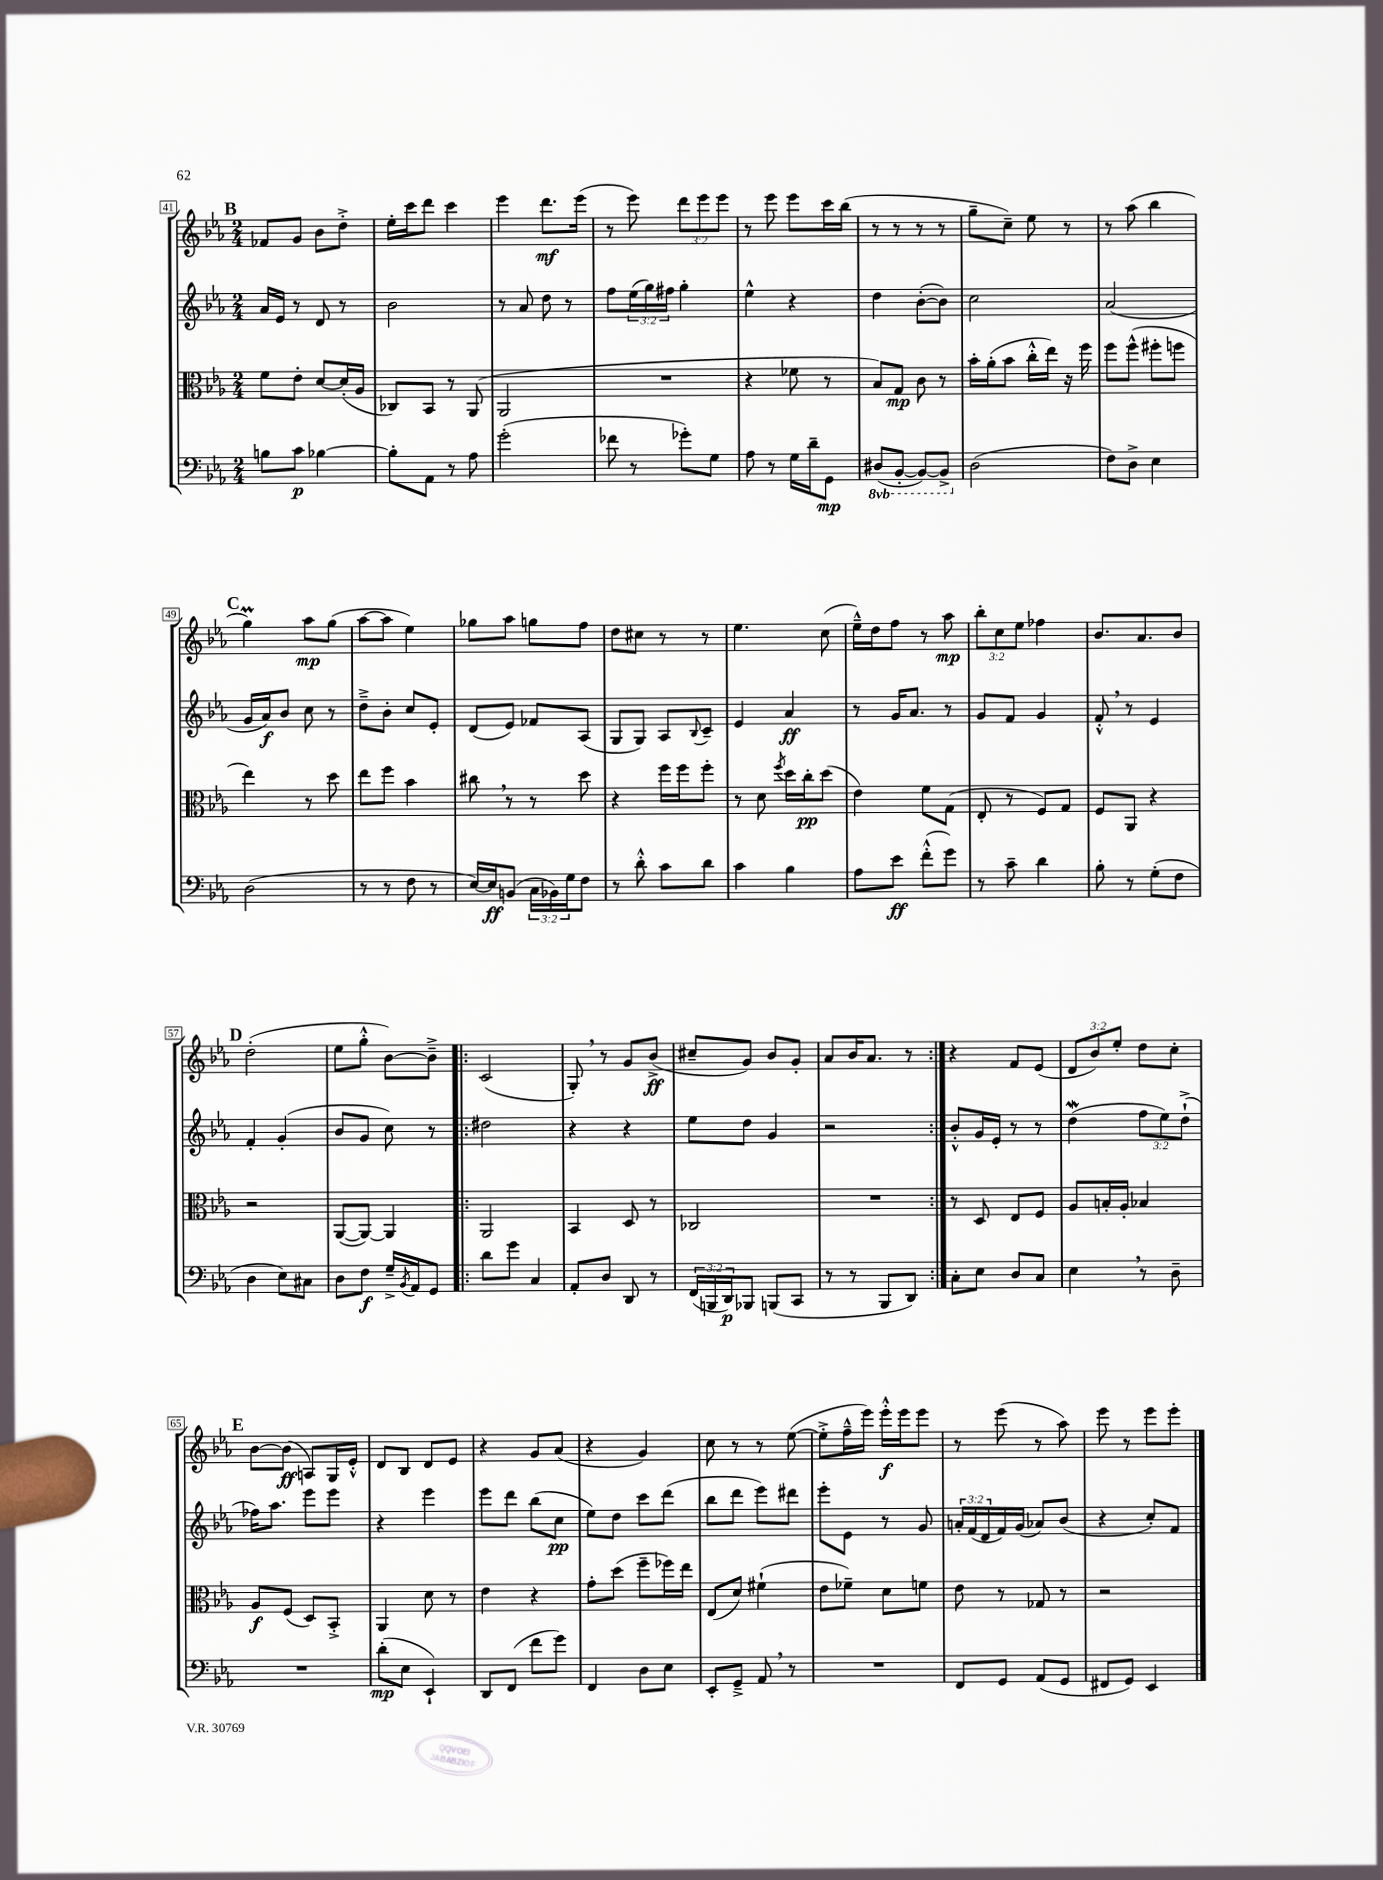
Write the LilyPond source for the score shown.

<<
\new StaffGroup <<
\new Staff = "s0" {
    \clef treble \key ees \major \numericTimeSignature \time 2/4 \override Staff.TupletNumber.text = #tuplet-number::calc-fraction-text
    \mark \markup { \bold "B" } fes'8 g'8 bes'8 d''8-.-> |
    ees''16-. c'''16 d'''8 c'''4 |
    ees'''4 d'''8.\mf ees'''16( |
    r8 ees'''8) \tuplet 3/2 { d'''8 ees'''8 ees'''8 } |
    r8 ees'''8 ees'''8 c'''16 bes''16( |
    r8 r8 r8 r8 |
    g''8-- c''8--) ees''8 r8 |
    r8 aes''8( bes''4 |
    \mark \markup { \bold "C" } g''4\prall) aes''8\mp g''8( |
    aes''8~ aes''8 ees''4) |
    ges''8 aes''8 g''8 f''8 |
    d''8 cis''8 r8 r8 |
    ees''4. c''8( |
    ees''16---^) d''16 f''8 r8 aes''8\mp |
    \tuplet 3/2 { bes''8-. c''8 ees''8 } fes''4 |
    bes'8. aes'8. bes'8 |
    \mark \markup { \bold "D" } d''2-.( |
    ees''8 g''8-.-^ bes'8~) bes'8---> |
    \repeat volta 2 { c'2( |
    g8-.) \breathe r8 g'8 bes'8->\ff( |
    cis''8-- g'8) bes'8 g'8-. |
    aes'8 bes'16 aes'8. r8 | }
    r4 f'8 ees'8( |
    \tuplet 3/2 { d'8 bes'8) ees''8-. } d''8 c''8-. |
    \mark \markup { \bold "E" } bes'8~ bes'8\ff( a8) g16 ees'16-.-^ |
    d'8 bes8 d'8 ees'8 |
    r4 g'8 aes'8( |
    r4 g'4) |
    c''8 r8 r8 ees''8~( |
    ees''8-.-> f''16---^ ees'''16) ees'''16-.-^\f ees'''16 ees'''8 |
    r8 ees'''8( r8 aes''8) |
    ees'''8 r8 ees'''8 ees'''8-. \bar "|." |
}
\new Staff = "s1" {
    \clef treble \key ees \major \numericTimeSignature \time 2/4 \override Staff.TupletNumber.text = #tuplet-number::calc-fraction-text
    \mark \markup { \bold "B" } aes'16 ees'16 r8 d'8 r8 |
    bes'2 |
    r8 aes'8 d''8 r8 |
    f''8 \tuplet 3/2 { ees''16( g''16) fis''16 } g''4-. |
    ees''4-^ r4 |
    d''4 bes'8~-.( bes'8) |
    c''2 |
    aes'2( |
    \mark \markup { \bold "C" } g'16 aes'16\f) bes'8 c''8 r8 |
    d''8---> bes'8-. c''8 ees'8-. |
    d'8( ees'8) fes'8 aes8( |
    g8 g8) aes8 \appoggiatura { bes8 } c'8-- |
    ees'4 aes'4\ff |
    r8 g'16 aes'8. r8 |
    g'8 f'8 g'4 |
    f'8-.-^ \breathe r8 ees'4 |
    \mark \markup { \bold "D" } f'4-. g'4-.( |
    bes'8 g'8 c''8) r8 |
    \repeat volta 2 { dis''2 |
    r4 r4 |
    ees''8 d''8 g'4 |
    r2 | }
    bes'8-.-^ g'16 ees'16-. r8 r8 |
    d''4\mordent( \tuplet 3/2 { f''8 ees''8) d''8-!->( } |
    \mark \markup { \bold "E" } fes''16) aes''8. ees'''8 ees'''8 |
    r4 ees'''4 |
    ees'''8 d'''8 bes''8( c''8\pp |
    ees''8) d''8 c'''8 d'''8( |
    bes''8 d'''8 ees'''8) dis'''8 |
    ees'''8-. ees'8 r8 g'8 |
    \tuplet 3/2 { a'16-. f'16( d'16 } f'16) g'16( aes'8) bes'8( |
    r4 c''8-.) f'8 \bar "|." |
}
\new Staff = "s2" {
    \clef alto \key ees \major \numericTimeSignature \time 2/4
    \mark \markup { \bold "B" } f'8 ees'8-. d'8~ d'16-.( aes16 |
    ces8) bes,8 r8 aes,8( |
    aes,2 |
    R2 |
    r4 fes'8 r8 |
    bes8) g8\mp c'8 r8 |
    bes'16-. aes'16-.( bes'8 c''16-.-^ ees''16) r16 f''16 |
    f''8 f''8-^( fis''8-. f''8 |
    \mark \markup { \bold "C" } ees''4) r8 d''8 |
    ees''8 f''8 bes'4 |
    cis''8 \breathe r8 r8 d''8 |
    r4 f''16 f''16 f''8-. |
    r8 d'8 \acciaccatura { f''8 } d''16 c''16-.\pp d''8( |
    ees'4) f'8 g8( |
    ees8-. r8 f8) g8 |
    f8 aes,8 r4 |
    \mark \markup { \bold "D" } r2 |
    aes,8~( aes,8~) aes,4 |
    \repeat volta 2 { aes,2 |
    bes,4 d8 r8 |
    ces2 |
    R2 | }
    r8 d8 ees8 f8 |
    aes8 b16-. aes16-. bes4 |
    \mark \markup { \bold "E" } aes8\f f8( d8) bes,8-.-> |
    aes,4 d'8 r8 |
    ees'4 r4 |
    g'8-. d''8( f''8-- fes''16) ees''16 |
    ees8( d'8) fis'4-!( |
    ees'8 fes'8--) d'8 f'8 |
    ees'8 r8 ges8 r8 |
    r2 \bar "|." |
}
\new Staff = "s3" {
    \clef bass \key ees \major \numericTimeSignature \time 2/4 \override Staff.TupletNumber.text = #tuplet-number::calc-fraction-text \set Staff.ottavationMarkups = #ottavation-simple-ordinals
    \mark \markup { \bold "B" } b8 c'8\p bes4~ |
    bes8-. aes,8 r8 aes8 |
    g'2-.( |
    fes'8 r8 ges'8-.) g8 |
    aes8 r8 g16 d'16-- g,8\mp |
    \ottava #-1 dis,8( bes,,8~-. bes,,8~) bes,,8-> \ottava #0 |
    d2( |
    f8) d8-> ees4 |
    \mark \markup { \bold "C" } d2( |
    r8 r8 f8 r8 |
    ees16~) ees16\ff b,8( \tuplet 3/2 { c16 bes,16) g16 } f8 |
    r8 d'8-.-^ c'8 d'8 |
    c'4 bes4 |
    aes8 ees'8\ff f'8-.-^( g'8) |
    r8 c'8-- d'4 |
    bes8-. r8 g8-.( f8 |
    \mark \markup { \bold "D" } d4 ees8) cis8 |
    d8 f8\f g16---> \acciaccatura { bes,8 } aes,16 g,8 |
    \repeat volta 2 { d'8 g'8 c4 |
    aes,8-. d8 d,8 r8 |
    \tuplet 3/2 { f,16( b,,16 d,16\p) } bes,,8 b,,8( c,8 |
    r8 r8 bes,,8 d,8) | }
    c8-. ees8 d8 c8 |
    ees4 \breathe r8 d8-- |
    \mark \markup { \bold "E" } R2 |
    d'8-.\mp( ees8 ees,4-!) |
    d,8 f,8( f'8 g'8) |
    f,4 d8 ees8 |
    ees,8-. g,8---> aes,8 \breathe r8 |
    R2 |
    f,8 g,8 aes,8( g,8 |
    fis,8 g,8) ees,4 \bar "|." |
}
>>
>>
\layout { \context { \Score currentBarNumber = #41 \override BarNumber.stencil = #(make-stencil-boxer 0.1 0.3 ly:text-interface::print) } }
